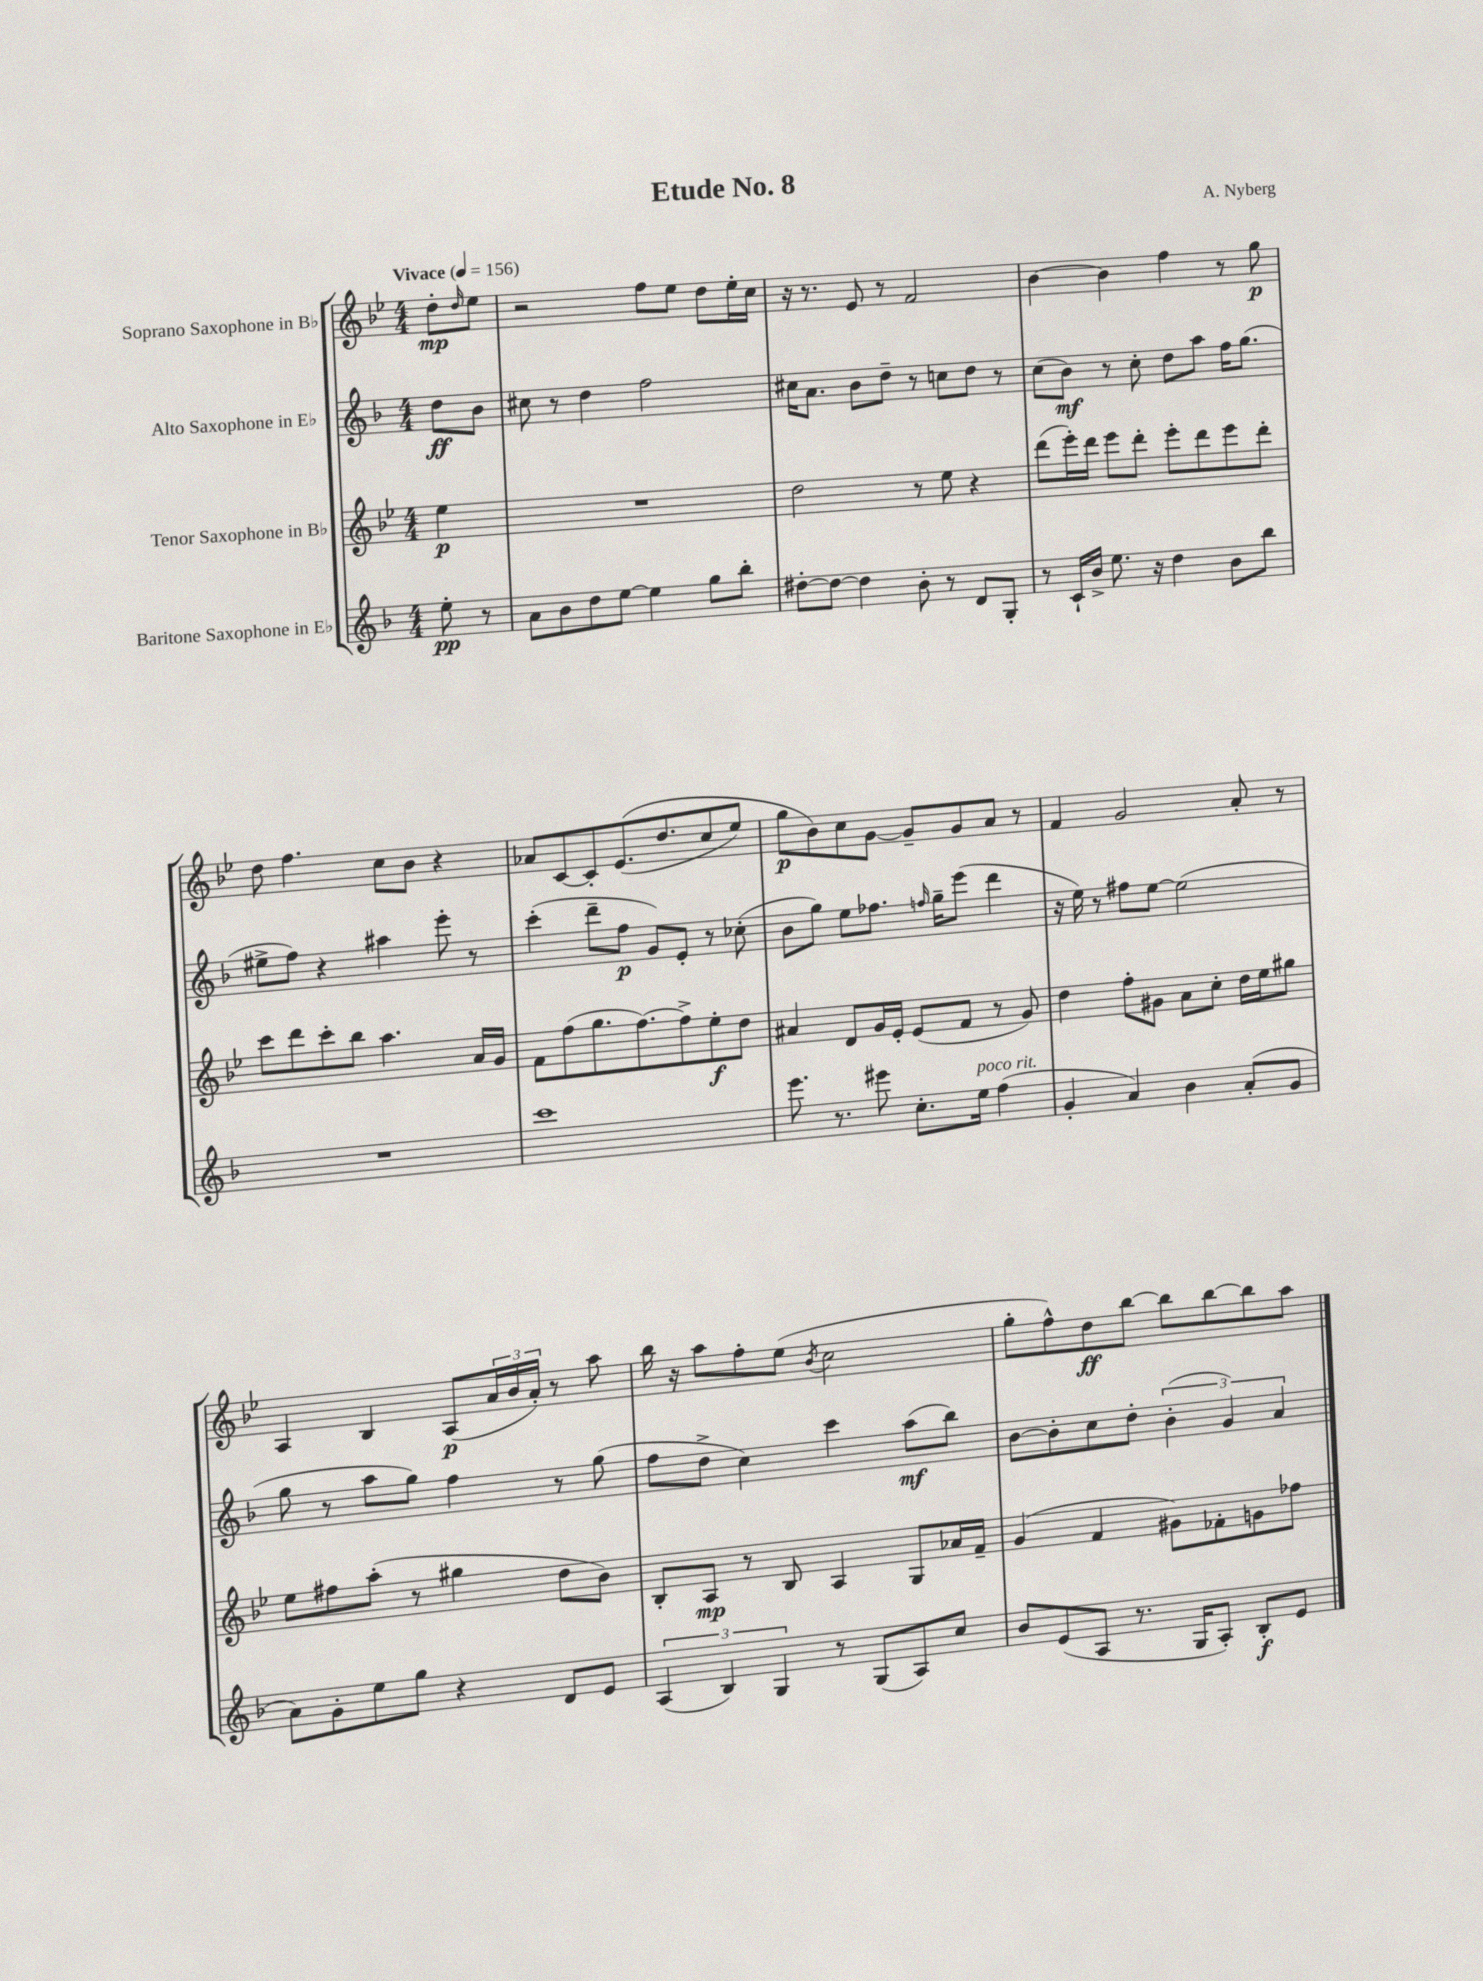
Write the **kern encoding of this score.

**kern	**dynam	**kern	**dynam	**kern	**dynam	**kern	**dynam
*part4	*part4	*part3	*part3	*part2	*part2	*part1	*part1
*staff4	*staff4	*staff3	*staff3	*staff2	*staff2	*staff1	*staff1
*I"Baritone Saxophone in E♭	*	*I"Tenor Saxophone in B♭	*	*I"Alto Saxophone in E♭	*	*I"Soprano Saxophone in B♭	*
*clefG2	*	*clefG2	*	*clefG2	*	*clefG2	*
*k[b-]	*	*k[b-e-]	*	*k[b-]	*	*k[b-e-]	*
*M4/4	*	*M4/4	*	*M4/4	*	*M4/4	*
*MM156	*	*MM156	*	*MM156	*	*MM156	*
=	=	=	=	=	=	=	=
!	!	!	!	!	!	!LO:TX:a:B:t=Vivace	!
8ee'\	pp	4ee-\	p	8dd\L	ff	8dd'\L	mp
.	.	.	.	.	.	16qqdd/	.
8r	.	.	.	8b-\J	.	8ee-\J	.
=1	=1	=1	=1	=1	=1	=1	=1
8a\L	.	1r	.	8cc#X\	.	2r	.
8b-\	.	.	.	8r	.	.	.
8dd\	.	.	.	4dd\	.	.	.
[8ee\J	.	.	.	.	.	.	.
4ee\]	.	.	.	2ff\	.	8ff\L	.
.	.	.	.	.	.	8ee-\J	.
8gg\L	.	.	.	.	.	8dd\L	.
8bb-'\J	.	.	.	.	.	16ee-'\L	.
.	.	.	.	.	.	16cc\JJ	.
=2	=2	=2	=2	=2	=2	=2	=2
[8dd#X'\L	.	2dd\	.	16cc#X\KL	.	16r	.
.	.	.	.	8.a\J	.	8.r	.
8dd#\J_	.	.	.	.	.	.	.
4dd#\]	.	.	.	8b-\L	.	8e-/	.
.	.	.	.	8dd~\J	.	8r	.
8b-'\	.	8r	.	8r	.	2f/	.
8r	.	8ee-\	.	8ccn\L	.	.	.
8d/L	.	4r	.	8dd\J	.	.	.
8G'/J	.	.	.	8r	.	.	.
=3	=3	=3	=3	=3	=3	=3	=3
8r	.	(8ddd\L	.	(8cc\L	.	[4b-\	.
16c`/LL	.	16eee-'\L)	.	8b-\J)	mf	.	.
16b-^/JJ	.	16ddd\JJ	.	.	.	.	.
8.ee\	.	8eee-\L	.	8r	.	4b-\]	.
.	.	8ddd'\J	.	8cc'\	.	.	.
16r	.	.	.	.	.	.	.
4dd\	.	8eee-'\L	.	8dd\L	.	4ff\	.
.	.	8ddd\	.	8aa\J	.	.	.
8b-\L	.	8eee-\	.	16ff\KL	.	8r	.
.	.	.	.	(8.gg\J	.	.	.
8bb-\J	.	8ddd'\J	.	.	.	8gg\	p
!!LO:LB:g=z
=4	=4	=4	=4	=4	=4	=4	=4
1r	.	8ccc\L	.	8ee#X^\L	.	8dd\	.
.	.	8ddd\	.	8ff\J)	.	4.ff\	.
.	.	8ccc'\	.	4r	.	.	.
.	.	8bb-\J	.	.	.	.	.
.	.	4.aa\	.	4aa#X\	.	8cc\L	.
.	.	.	.	.	.	8b-\J	.
.	.	.	.	8eee'\	.	4r	.
.	.	16a/LL	.	8r	.	.	.
.	.	16g/JJ	.	.	.	.	.
=5	=5	=5	=5	=5	=5	=5	=5
1ccc	.	8f\L	.	(4ccc'\	.	8a-X/L	.
.	.	(8ff\	.	.	.	[8c/	.
.	.	8.gg\	.	8ddd~\L	.	8c'/]	.
.	.	.	.	8ff\J	p	((8.e-/	.
.	.	[8.ff\)	.	.	.	.	.
.	.	.	.	8g/L)	.	.	.
.	.	.	.	.	.	8.dd/	.
.	.	8ff^\]	.	8e'/J	.	.	.
.	.	8ee-'\	f	8r	.	8cc/	.
.	.	8dd\J	.	(8cc-X'\	.	8ee-/J)	.
=6	=6	=6	=6	=6	=6	=6	=6
8.eee\	.	4a#X/	.	8b-\L	.	8gg\L	p
.	.	.	.	8gg\J)	.	8b-\)	.
8.r	.	.	.	.	.	.	.
.	.	8d/L	.	8ee\L	.	8cc\	.
8eee#X\	.	16g/L	.	8.ff-X\J	.	[8g\J	.
.	.	16e-'/JJ	.	.	.	.	.
8.cc'\L	.	(8e-/L	.	.	.	8g~/L]	.
.	.	.	.	16qqffn/	.	.	.
.	.	.	.	16gg~\KL	.	.	.
.	.	8f/J	.	(8eee\J	.	8g/	.
!LO:TX:a:i:t=poco rit.	!	!	!	!	!	!	!
16ee\Jk	.	.	.	.	.	.	.
(4ff\	.	8r	.	4ddd\	.	8a/J	.
.	.	8g/)	.	.	.	8r	.
=7	=7	=7	=7	=7	=7	=7	=7
4g'/	.	4dd\	.	16r	.	4f/	.
.	.	.	.	16ee\)	.	.	.
.	.	.	.	8r	.	.	.
4a/)	.	8ff'\L	.	8ff#X\L	.	2g/	.
.	.	8g#X\J	.	[8ee\J	.	.	.
4b-\	.	8a\L	.	(2ee\]	.	.	.
.	.	8cc'\J	.	.	.	.	.
(8a'/L	.	16dd\LL	.	.	.	8a'/	.
.	.	16ee-\J	.	.	.	.	.
8g/J	.	8gg#X\J	.	.	.	8r	.
!!LO:LB:g=z
=8	=8	=8	=8	=8	=8	=8	=8
8a\L)	.	8ee-\L	.	8gg\	.	4A/	.
8g'\	.	8ff#X\	.	8r	.	.	.
8ee\	.	(8aa'\J	.	8aa\L	.	4B-/	.
8gg\J	.	8r	.	8gg\J)	.	.	.
4r	.	4gg#X\	.	4ff\	.	(8A/L	p
.	.	.	.	.	.	24a/L	.
.	.	.	.	.	.	24b-/	.
.	.	.	.	.	.	24a'/JJ)	.
8d/L	.	8dd\L	.	8r	.	8r	.
8e/J	.	8b-\J)	.	(8gg\	.	8aa\	.
=9	=9	=9	=9	=9	=9	=9	=9
(6A/	.	8B-'/L	.	8ff\L	.	16bb-\	.
.	.	.	.	.	.	16r	.
.	.	8A/J	mp	8dd^\J	.	8aa\L	.
6B-/)	.	.	.	.	.	.	.
.	.	8r	.	4cc\)	.	8ff'\	.
6G/	.	.	.	.	.	.	.
.	.	8B-/	.	.	.	(8ee-\J	.
.	.	.	.	.	.	8qb-/	.
8r	.	4A/	.	4ccc\	.	2cc\	.
(8G/L	.	.	.	.	.	.	.
8A/)	.	8G/L	.	(8aa\L	mf	.	.
8cc/J	.	16a-X/L	.	8bb-\J)	.	.	.
.	.	16f~/JJ	.	.	.	.	.
=10	=10	=10	=10	=10	=10	=10	=10
8b-/L	.	(4g/	.	[8b-\L	.	8gg'\L	.
(8e/	.	.	.	8b-'\]	.	8ff^^\)	.
8A/J	.	4f/	.	8cc\	.	8dd\	ff
8.r	.	.	.	8dd'\J	.	[8bb-\J	.
.	.	8g#X\L)	.	(6b-'\	.	8bb-\L]	.
16G/KL	.	.	.	.	.	.	.
8A'/J)	.	8f-X'\	.	.	.	[8bb-\	.
.	.	.	.	6g/)	.	.	.
8B-'/L	f	8gn\	.	.	.	8bb-\]	.
.	.	.	.	6a/	.	.	.
8e/J	.	8ff-X\J	.	.	.	8aa\J	.
==	==	==	==	==	==	==	==
*-	*-	*-	*-	*-	*-	*-	*-
